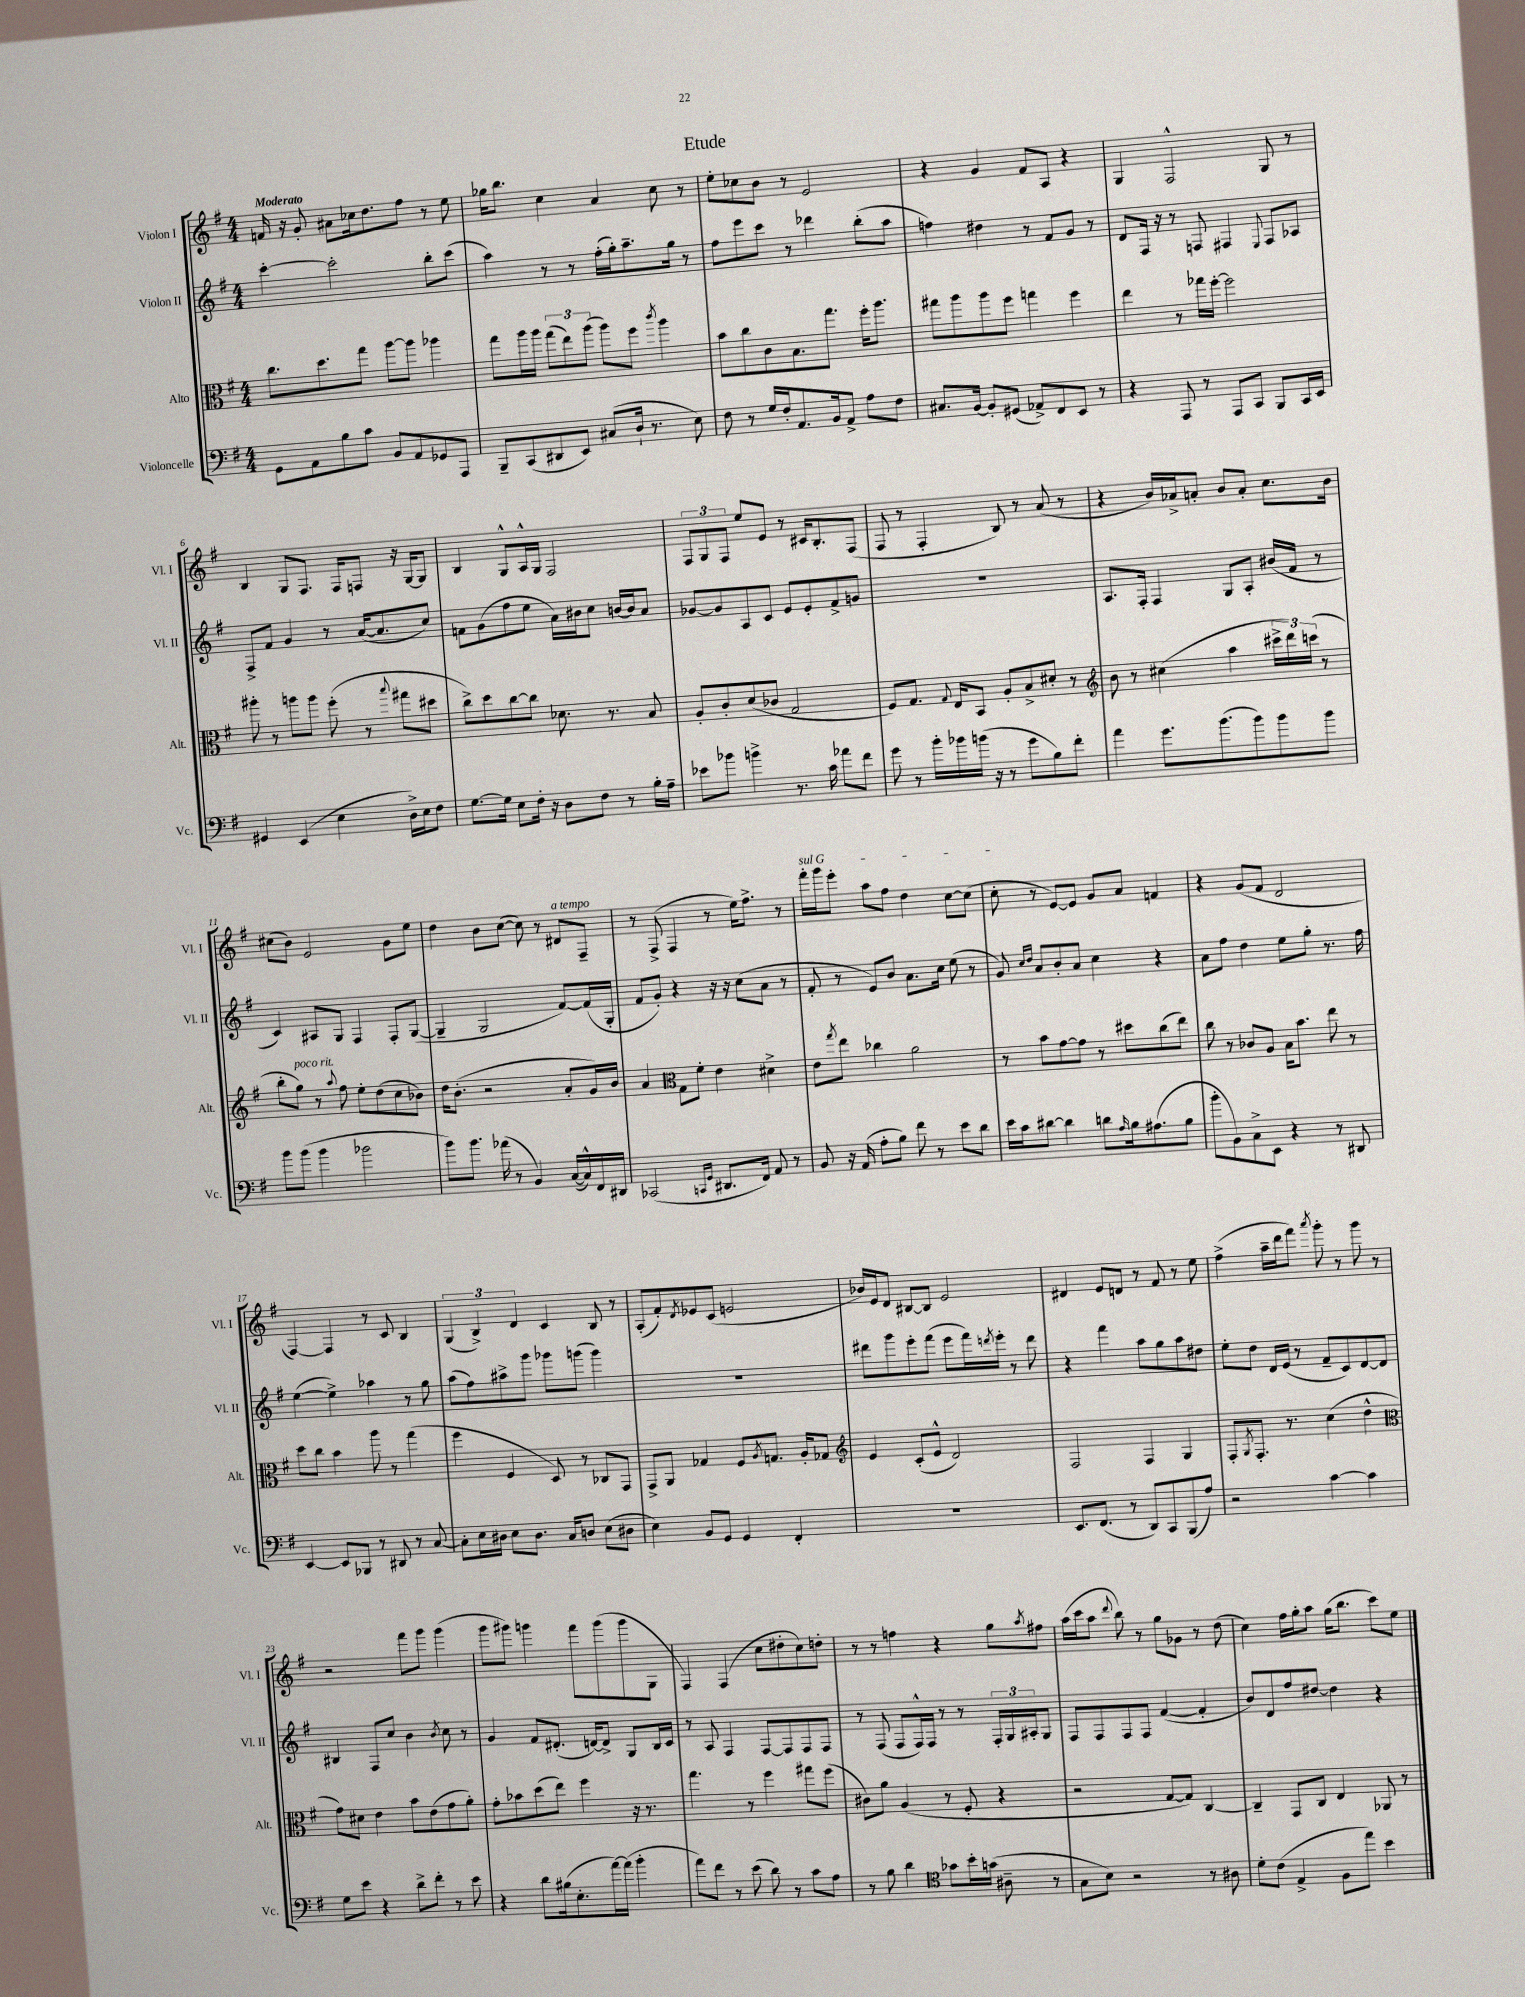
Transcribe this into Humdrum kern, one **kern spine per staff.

**kern	**kern	**kern	**kern
*staff4	*staff3	*staff2	*staff1
*clefF4	*clefC3	*clefG2	*clefG2
*k[f#]	*k[f#]	*k[f#]	*k[f#]
*M4/4	*M4/4	*M4/4	*M4/4
8GG\L	8.cc\L	[4ccc'\	16f/
.	.	.	16r
8AA\	.	.	8g'/
.	8.dd\	.	.
8B\	.	2ccc'\]	8a#\L
8c\J	8gg\J	.	16cc-\k
.	.	.	8.dd\
8BB/L	[8aa\L	.	.
8AA/	8aa\]J	.	8ff#\J
8GG-/	4aa-\	8bb'\L	8r
8AAA/J	.	(8ccc\J	8ee\
=	=	=	=
8BBB~/L	8gg\L	4aa\)	16gg-\LK
.	.	.	8.bb\J
(8CC/	16aa\L	.	.
.	16aa\JJ	.	.
8DD#/	(12gg\L	8r	4cc\
.	12ee\)	.	.
8EE/J)	.	8r	.
.	(12aa\J	.	.
(8C#/L	8aa\L)	(16ff#'\LL	4a/
.	.	16gg'\J)	.
16D`/Jk	8ff#\J	8.aa~\	.
8.r	.	.	.
.	8qccc/	.	.
.	4aa\	.	8cc\
.	.	16gg\Jk	.
8E\)	.	8r	8r
=	=	=	=
8F#\	8b\L	8ff#\L	8ee'\L
8r	8cc\	8eee\	8cc-\
16G/LL	8c\	8ccc\J	8b\J
16F#'/J	.	.	.
8.AA/	8.B\	8r	8r
.	.	4ddd-\	2e/
16BB/k	8.gg\J	.	.
8AA^/J	.	.	.
8A\L	16ff#'\LK	(8bb'\L	.
.	8.aa\J	.	.
8F#\J	.	8aa\J	.
=	=	=	=
8.C#/L	8gg#\L	4ff\)	4r
.	8aa\	.	.
[16BB/Jk	.	.	.
8BB'/]L	8aa\	4dd#\	4g/
(8GG#/J	8ff#\J	.	.
8AA-^/L)	4gg\	8r	8f#/L
8FF#/	.	8f#/L	8A/J
8EE/J	4ff#\	8g/J	4r
8r	.	8r	.
=	=	=	=
4r	4ee\	8d/L	4G/
.	.	16F#/Jk	.
.	.	16r	.
8AAA/	8r	8r	2F#^^/
8r	16gg-\LL	8F/	.
.	[16ff#'\JJ	.	.
8AAA/L	2ff#\]	4F#/	.
8CC/J	.	.	.
.	.	8qqE/	.
8BBB/L	.	8F#/L	8G/
16CC/L	.	8A-/J	8r
16EE/JJ	.	.	.
=	=	=	=
4GG#/	8aa#'\	8F#^/L	4B/
.	8r	8f#/J	.
(4EE/	8aa\L	4g/	8G/L
.	8aa\J	.	8.F#/J
4E\	(8ff#'\	8r	.
.	.	.	16F#/LK
.	8r	([16a/LK	8F/J
.	.	8.a/]	.
.	8qqbb/	.	.
16D^\LL)	8gg#\L	.	16r
16E\J	.	.	[16G/LK
8F#\J	8dd#\J	8cc/J)	8G/]J
=	=	=	=
[8.G\L	8cc^\L)	8f\L	4B/
.	8dd\	(8g\	.
16G\]Jk	.	.	.
8E\L	[8cc\	8ff#\	8G^^/L
16F#'\Jk	8cc\]J	8ee\J	16A^^/L
16r	.	.	16G/JJ
8D\L	8.d-\	16a\LL)	2F#/
.	.	16b#\J	.
8F#\J	.	8cc\J	.
.	8.r	.	.
8r	.	[16b/LL	.
.	.	16b/]J	.
16B'\LL	8B/	8a/J	.
16A~\JJ	.	.	.
=	=	=	=
8e-\L	8A'/L	[8g-/L	12F#/L
.	.	.	12G/
8b-\J	8c'/	8g-/]	.
.	.	.	12F#/J
4b^\	(8d/	8A/	8ee/L
.	8c-/J	8c/J	8e/J
8.r	2G/	8e/L	8r
.	.	8e'/	16c#/LK
16c\	.	.	8.B'/
8a-\L	.	8f#^/	.
8f#\J	.	8g/J	(8F#/J
=	=	=	=
8g\	8F#/L)	1r	8F#/
8r	8.G/J	.	8r
16b'\LL	.	.	4F#'/
.	8qqG/	.	.
16b-\	16E/LK	.	.
(16b\JJ	8BB/J	.	.
16r	.	.	.
8r	8A'/L	.	8B/)
8g\L	8B^/	.	8r
8B\)	8d#'/J	.	(8a/
8f#'\J	8r	.	8r
=	=	=	=
*	*clefG2	*	*
4a\	8b\	8.A/L	4r
.	8r	.	.
.	.	16F#'/Jk	.
8.g\L	(4cc#\	4F#/	16b/LL)
.	.	.	16a-^/J
.	.	.	8a'/J
(8.b\	.	.	.
.	4aa\	8G/L	8b/L
8b\)	.	8A'/J	8a'/J
8b\	24ccc#^\LL	(16b#/LL	8.cc\L
.	24ddd\)	.	.
.	.	16f#/JJ	.
.	(24ccc\JJ	.	.
8b\J	8r	8r	.
.	.	.	16b\Jk
=	=	=	=
8b\L	8bb'\L	4c/)	(8cc#\L
(8b\J	8gg\J)	.	8b\J)
4b\	8r	8A#/L	2e/
.	8qqaa/	.	.
.	8ff#\	8G/J	.
2b-\	8ee'\L	4F#/	.
.	(8dd\	.	.
.	8cc\	8F#'/L	8g\L
.	8b-\J)	([8G/J	8ee\J
=	=	=	=
8b\L)	16dd\LK	4G~/]	4dd\
.	(8.b'\J	.	.
8.b\J	.	.	.
.	2r	2G/	8b\L
(16a-\	.	.	.
8r	.	.	([8cc\J
4BB/)	.	.	8cc\])
.	.	.	8r
([16C/LL	8a'/L	[8f#/L)	8d#/L
16C^^/])	.	.	.
16FF#/	16g/L)	(16f#/]L	8F#~/J
16DD#/JJ	16b/JJ	16G'/JJ	.
=	=	=	=
(2CC-/	4a/	8f#/L	8r
.	.	8g'/J)	(8F#^/
*	*clefC3	*	*
.	8G\L	4r	4F#/
.	8f#'\J	.	.
16qqCC/LL	.	.	.
16qqGG/JJ	.	.	.
8.DD#/L	4e\	16r	8r
.	.	16r	.
.	.	(8cc\L	16ee\LK)
16FF#/Jk)	.	.	8.ff#^\J
8AA/	4d#^\	8a\J	.
8r	.	8r	8r
=	=	=	=
8BB/	8e\L	8f#'/	16fff#'\LL
.	.	.	16ggg\J
.	8qgg/	.	.
16r	8ee\J	8r	8eee'\J
(16AA/	.	.	.
8A'\L	4cc-\	8e/L)	8aa\L
8B\J)	.	8b/J	8ff#\J
8f#\	2a\	8.a\L	4dd\
8r	.	.	.
.	.	16cc\Jk	.
8e\L	.	(8ee\	[8cc\L
8d\J	.	8r	(8cc\]J
=	=	=	=
16e\LL	8r	8g/)	8cc'\
16c\J	.	.	.
.	.	16qqcc/LL	.
.	.	16qqdd/JJ	.
[8d#\J	8b\L	8a/L	8r
4d#\]	[8g\	8b'/	[8e/L)
.	8g\]J	8a/J	8e/]J
8d\L	8r	4cc\	8g/L
16qqA/	.	.	.
16B\k	8dd#\L	.	8a/J
(8.A#\	.	.	.
.	(8cc\	4r	4f/
8B\J	8ee\J)	.	.
=	=	=	=
8b'\L	8cc\	8a\L	4r
8BB\)	8r	8ff#\J	.
8C^\	8c-/L	4dd\	(8g/L
8EE\J	8A/J	.	8f#/J
4r	16B\LK	8ee\L	2d/
.	8.b\J	.	.
.	.	8gg'\J	.
8r	8ee\	8.r	.
8DD#/	8r	.	.
.	.	16ff#\	.
=	=	=	=
[4EE/	8dd\L	([4ee\	[4F#/)
.	8cc\J	.	.
8EE/]L	4b\	4ee^\])	4F#/]
8BBB-/J	.	.	.
8r	8aa\	4aa-\	8r
8DD#/	8r	.	8c/
8r	(4gg\	8r	4B/
[8C/	.	8gg\	.
=	=	=	=
8C'\]L	4ff#\	(8aa\L	(6G/
16E\L	.	8ff#\)	.
.	.	.	6B^/)
16D#\JJ	.	.	.
8E\L	4F#/	8aa#^\	.
.	.	.	6d/
8.D#\J	.	8ggg\J	.
.	8D/)	8ggg-\L	4c/
16C/LK	.	.	.
8D/J	8r	(8ggg\J	.
(8E\L	8C-/L	4ggg\)	8B/
8D#\J	8GG/J	.	8r
=	=	=	=
4E\)	8GG^/L	1r	(8A'/L
.	8AA/J	.	8f#'/)
.	.	.	8qd/
8BB/L	4G-/	.	8e-/
8GG/J	.	.	(8c/J
4GG/	8F#/L	.	2e/
.	8qA/	.	.
.	8.G/J	.	.
4FF#'/	.	.	.
.	16A'/LK	.	.
.	8G-/J	.	.
=	=	=	=
*	*clefG2	*	*
1r	4e/	8ddd#\L	16b-/LL)
.	.	.	16e/J
.	.	8ggg\	8d/J
.	(8c'/L	8eee'\	[8B#/L
.	8e^^/J	(8fff#\J	8B#/]J
.	2d/)	8eee\L	2e/
.	.	16fff#\L)	.
.	.	8qddd/	.
.	.	16eee'\JJ	.
.	.	8r	.
.	.	8ddd\	.
=	=	=	=
8.EE/L	2F#/	4r	4d#/
(8.FF#/J	.	.	.
.	.	4fff#\	8e/L
8r	.	.	8d/J
8DD/L)	4F#/	8aa\L	8r
8CC/	.	8gg\	8f#/
(8BBB/	4G/	8aa\	8r
8A/J)	.	8dd#\J	8ee\
=	=	=	=
2r	8F#'/L	8ee'\L	(4ff#^\
.	8qG/	.	.
.	8.F#'/J	8dd\J	.
.	.	16d/LL	16aa~\LL
.	8.r	(16e/JJ	16ddd\J
.	.	8r	8fff#\J)
.	.	.	8qaaa/
[4c\	(4cc\	8f#~/L	8ggg'\
.	.	8c/)	8r
4c\]	4dd^^\	[8d/	8ggg\
.	.	8d/]J	8r
=	=	=	=
*	*clefC3	*	*
8G\L	8g\L)	4B#/	2r
8e\J	8d#\J	.	.
4r	4e\	8F#/L	.
.	.	8cc/J	.
8d^\L	8b\L	4b\	8fff#\L
8f#'\J	(8e\	.	8ggg\J
.	.	8qb/	.
8r	8g\	8cc\	(4ggg\
8e\	8a'\J)	8r	.
=	=	=	=
4r	8g'\L	4g/	8ggg\L
.	8b-\	.	8ggg#\J)
8d\L	(8dd\	8f#/L	4ggg\
(16B#\k	8ee\J)	(8.d#'/J	.
8.E'\	.	.	.
.	4ff#\	.	8fff#\L
.	.	[16d/LK)	.
[16a\L)	.	8d^/]J	(8ggg\
(16a\]JJ	.	.	.
4b'\	16r	8G/L	8ggg\
.	8.r	.	.
.	.	16B/L	8G\J
.	.	16c/JJ	.
=	=	=	=
8a\L)	4.gg\	8r	4F#/)
8f#\J	.	8A/	.
8r	.	4F#/	(4F#/
(8e\	8r	.	.
8d\)	4ff#\	[8F#/L	8cc\L
8r	.	8F#/]	8dd#'\
8c\L	8gg#\L	8F#/	8cc\)
8A\J	(8ff#\J	8F#/J	8dd'\J
=	=	=	=
8r	8c#\L)	8r	8r
8B\	8a\J	(8F#/	8r
4d\	(4A/	8F#/L	4ff\
.	.	16F#^^/L)	.
.	.	16F#/JJ	.
*clefC4	*	*	*
8g-\L	8r	8r	4r
16b'\L	8F#'/	8r	.
(16g\JJ	.	.	.
8A#~\	4r	24F#'/LL	8gg\L
.	.	24G/	.
.	.	24A#'/J	.
.	.	.	8qaa/
8r	.	8G/J	8ff#\J
=	=	=	=
8G\L	2r	8F#/L	(16aa\LL
.	.	.	16ccc\J
8B\J)	.	8F#/	8aa\J
.	.	.	8qqddd/
2r	.	8F#/	8bb\)
.	.	8F#/J	8r
.	[8G/L	([4f#/	8gg\L
.	8G/]J)	.	8g-\J
8r	[4C/	4f#'/]	8r
8A#\	.	.	(8dd\
=	=	=	=
8d'\L	4C~/]	8b/L)	4cc\)
(8c\J	.	8d/	.
4E^/	8GG/L	8ff#/	16ff#\LL
.	.	.	16gg'\J
.	8C/J	[8dd#/J	8aa\J
8F#\L	4E/	4dd#\]	(16gg\LK
.	.	.	8.bb\J
8ee\J)	.	.	.
4b\	8AA-/	4r	8ccc\L)
.	8r	.	8ee\J
==	==	==	==
*-	*-	*-	*-
